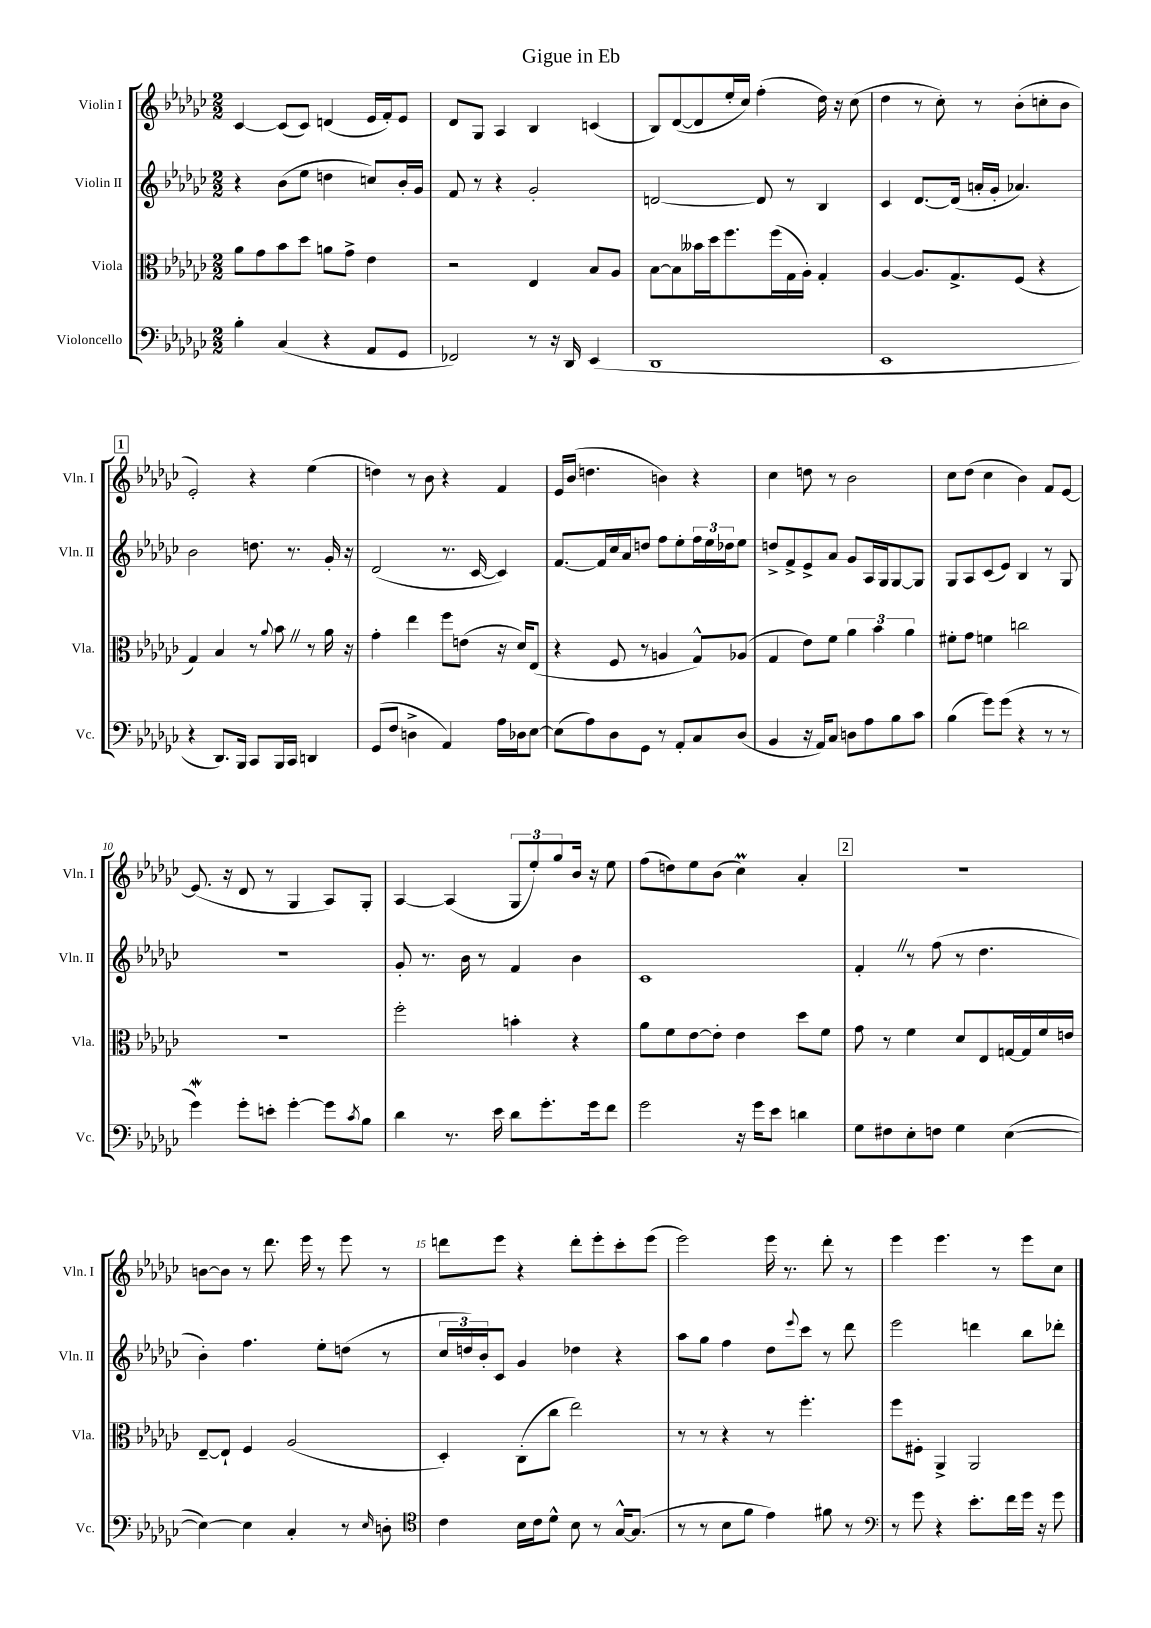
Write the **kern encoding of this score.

**kern	**kern	**kern	**kern
*staff4	*staff3	*staff2	*staff1
*clefF4	*clefC3	*clefG2	*clefG2
*k[b-e-a-d-g-c-]	*k[b-e-a-d-g-c-]	*k[b-e-a-d-g-c-]	*k[b-e-a-d-g-c-]
*M2/2	*M2/2	*M2/2	*M2/2
4B-'	8a-	4r	[4c-
.	8g-	.	.
(4C-	8b-	(8b-	(8c-]
.	8dd-	8ee-	8c-)
4r	8a	4dd	(4d
.	8g-^	.	.
8AA-	4e-	8cc)	16e-
.	.	.	16f')
8GG-	.	16b-'	8e-
.	.	16g-	.
=	=	=	=
2FF-)	2r	8f	8d-
.	.	8r	8G-
.	.	4r	4A-
8r	4E-	2g-'	4B-
16r	.	.	.
16DD-	.	.	.
(4EE-	8B-	.	(4c
.	8A-	.	.
=	=	=	=
1DD-	[8B-	[2d	8B-)
.	8B-]	.	([8d-
.	16b--	.	8d-]
.	16dd-	.	.
.	8.ff	.	16ee-'
.	.	.	16cc-)
.	.	8d]	(4ff'
.	(16ff	.	.
.	16G-	8r	.
.	16A-')	.	.
.	4G-'	4B-	16dd-)
.	.	.	16r
.	.	.	(8cc-
=	=	=	=
1EE-	[4A-	4c-	4dd-
.	8.A-]	[8.d-	8r
.	.	.	8cc-')
.	8.G-^	(16d-]	.
.	.	16a'	8r
.	.	16g-'	.
.	(8F	4.a-)	(8b-'
.	4r	.	8cc'
.	.	.	8b-
=	=	=	=
4r	4G-)	2b-	2e-')
8.DD-)	4B-	.	.
16BBB-	.	.	.
8CC-	8r	8.dd	4r
.	8qqa-	.	.
16BBB-	8b-	.	.
16CC-	.	8.r	.
4DD	8r	.	(4ee-
.	16a-	16g-'	.
.	16r	16r	.
=	=	=	=
(8GG-	4g-'	(2d-	4dd)
8F	.	.	.
4D^	4ee-	.	8r
.	.	.	8b-
4AA-)	8ff	8.r	4r
.	(8e	.	.
.	.	[16c-	.
16A-	16r	4c-])	4f
16D-	16d-)	.	.
[8E-	(8E-	.	.
=	=	=	=
(8E-]	4r	[8.f	16e-
.	.	.	(16b-
8A-)	.	.	4.dd
.	.	16f]	.
8D-	8F	16cc-	.
.	.	16a-	.
8GG-	8r	8dd	.
8r	4A	8ff	4b)
8AA-'	.	8ee-'	.
8C-	8G-^^)	24ff	4r
.	.	24ee-	.
.	.	24dd-	.
(8D-	(8A-	8ee-	.
=	=	=	=
4BB-	4G-	8dd^	4cc-
.	.	8f^	.
16r	8e-)	8e-^	8dd
16AA-)	.	.	.
8C-	8f	8a-	8r
8D	6a-	8g-	2b-
8A-	.	16A-	.
.	6b-	.	.
.	.	16G-	.
8B-	.	[8G-	.
.	6a-	.	.
8c-	.	8G-]	.
=	=	=	=
(4B-	8f#'	8G-	8cc-
.	8g-	8A-	(8dd-
8g-)	4f	(8c-	4cc-
(8g-	.	8e-)	.
4r	2cc	4B-	4b-)
8r	.	8r	8f
8r	.	8G-	[8e-
=	=	=	=
4g-)	1r	1r	(8.e-]
.	.	.	16r
8g-'	.	.	8d-
8e'	.	.	8r
[4g-'	.	.	4G-
8g-]	.	.	8A-)
8qc-	.	.	.
8B-	.	.	8G-'
=	=	=	=
4d-	2ff'	8g-'	[4A-
.	.	8.r	.
8.r	.	.	(4A-]
.	.	16b-	.
.	.	8r	.
16e-	.	.	.
8d-	4b'	4f	12G-
.	.	.	12ee-')
8.g-'	.	.	.
.	.	.	12gg-
.	4r	4b-	16b-
16g-	.	.	16r
8f	.	.	8ee-
=	=	=	=
2g-	8a-	1c-	(8ff
.	8f	.	8dd)
.	[8e-	.	8ee-
.	8e-']	.	(8b-
16r	4e-	.	4cc-)
16g-	.	.	.
8e-	.	.	.
4d	8dd-	.	4a-'
.	8f	.	.
=	=	=	=
8G-	8g-	4f'	1r
8F#	8r	.	.
8E-'	4f	8r	.
8F	.	(8ff	.
4G-	8d-	8r	.
.	8E-	4.dd-	.
([4E-	[16G	.	.
.	16G]	.	.
.	16f	.	.
.	16e	.	.
=	=	=	=
4E-_)	[8E-~	4b-')	[8b
.	8E-`]	.	8b]
4E-]	4F	4.ff	8r
.	.	.	8.ddd-
4C-'	(2A-	.	.
.	.	.	16eee-
.	.	8ee-'	8r
8r	.	(8dd	8eee-
16qqE-	.	.	.
8D'	.	8r	8r
=	=	=	=
*clefC4	*	*	*
4c-	4D-')	24cc-	8ddd
.	.	24dd)	.
.	.	24b-'	.
.	.	8c-	8eee-
16B-	(8C-'	4g-	4r
16c-	.	.	.
8d-^^	8cc-	.	.
8B-	2ee-)	4dd-	8ddd'
8r	.	.	8eee-'
[16G-^^	.	4r	8ccc-'
(8.G-]	.	.	.
.	.	.	(8eee-
=	=	=	=
8r	8r	8aa-	2eee-)
8r	8r	8gg-	.
8B-	4r	4ff	.
8f	.	.	.
4e-)	8r	8dd-	16eee-
.	.	.	8.r
.	.	8qqeee-	.
.	4.ff'	8ccc-	.
8f#	.	8r	8ddd-'
8r	.	8ddd-	8r
=	=	=	=
*clefF4	*	*	*
8r	8ff	2eee-	4eee-
8g-	8F#'	.	.
4r	4AA-^	.	4.eee-
8.e-'	2AA-	4ddd	.
.	.	.	8r
16f	.	.	.
16g-	.	8bb-	8eee-
16r	.	.	.
8g-	.	8ddd-'	8cc-
==	==	==	==
*-	*-	*-	*-
